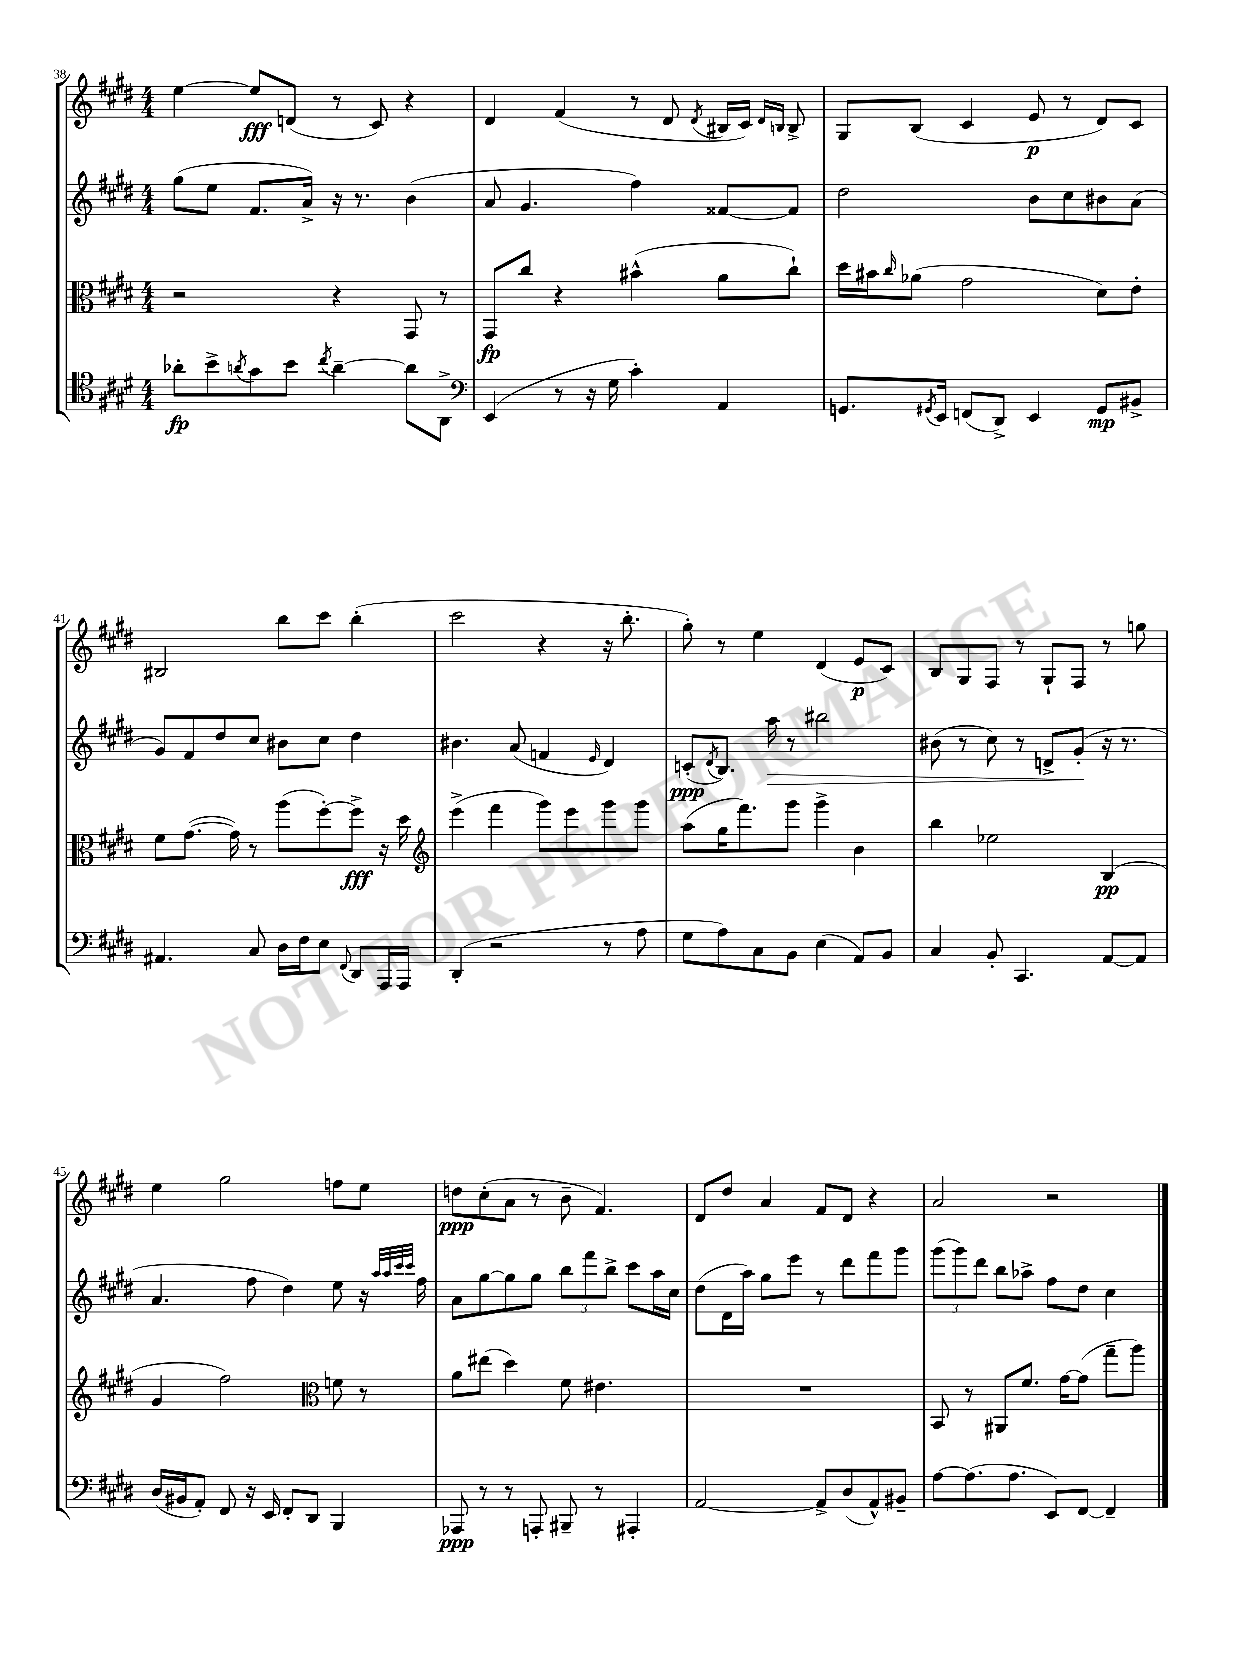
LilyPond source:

<<
\new StaffGroup <<
\new Staff = "s0" {
    \clef treble \key e \major \numericTimeSignature \time 4/4
    e''4~ e''8\fff d'8( r8 cis'8) r4 |
    dis'4 fis'4( r8 dis'8 \acciaccatura { dis'8 } bis16 cis'16) \grace { dis'16 b16 } b8-> |
    gis8 b8( cis'4 e'8\p r8 dis'8) cis'8 |
    bis2 b''8 cis'''8 b''4-.( |
    cis'''2 r4 r16 b''8.-. |
    gis''8-.) r8 e''4 dis'4( e'8\p cis'8) |
    b8 gis8 fis8 r8 gis8-! fis8 r8 g''8 |
    e''4 gis''2 f''8 e''8 |
    d''8\ppp cis''8-.( a'8 r8 b'8-- fis'4.) |
    dis'8 dis''8 a'4 fis'8 dis'8 r4 |
    a'2 r2 \bar "|." |
}
\new Staff = "s1" {
    \clef treble \key e \major \numericTimeSignature \time 4/4
    gis''8( e''8 fis'8. a'16->) r16 r8. b'4( |
    a'8 gis'4. fis''4) fisis'8~ fisis'8 |
    dis''2 b'8 cis''8 bis'8 a'8( |
    gis'8) fis'8 dis''8 cis''8 bis'8 cis''8 dis''4 |
    bis'4. a'8( f'4 \grace { e'16 } dis'4) |
    c'8-.\ppp( \acciaccatura { dis'8 } b8.) a''16\> r8 bis''2 |
    bis'8( r8 cis''8) r8 d'8-> gis'8-.\!( r16 r8. |
    a'4. fis''8 dis''4) e''8 r16 \grace { a''32 a''32 cis'''32 cis'''32 } fis''16 |
    a'8 gis''8~ gis''8 gis''8 \tuplet 3/2 { b''8 fis'''8 b''8-> } cis'''8 a''16 cis''16 |
    dis''8( dis'16 a''16) gis''8 e'''8 r8 dis'''8 fis'''8 gis'''8 |
    \tuplet 3/2 { gis'''8( gis'''8) dis'''8 } b''8 aes''8-> fis''8 dis''8 cis''4 \bar "|." |
}
\new Staff = "s2" {
    \clef alto \key e \major \numericTimeSignature \time 4/4
    r2 r4 gis,8 r8 |
    gis,8\fp cis''8 r4 bis'4-^( a'8 cis''8-!) |
    dis''16 bis'16 \grace { cis''16 } aes'8( gis'2 dis'8) e'8-. |
    fis'8 gis'8.~( gis'16) r8 a''8( fis''8~-.) fis''8->\fff r16 dis''16 |
    \clef treble e'''4->( fis'''4 gis'''8) e'''8 gis'''8 gis'''8 |
    a''8( gis''16 fis'''8.) gis'''8 gis'''4-> b'4 |
    b''4 ees''2 b4\pp( |
    gis'4 fis''2) \clef alto f'8 r8 |
    a'8 eis''8( dis''4) fis'8 eis'4. |
    R1 |
    b,8 r8 ais,8 fis'8. gis'16~ gis'8( gis''8-- a''8) \bar "|." |
}
\new Staff = "s3" {
    \clef tenor \key e \major \numericTimeSignature \time 4/4
    aes'8-.\fp b'8-> \acciaccatura { a'8 } gis'8 b'8 \acciaccatura { cis''8 } a'4~-- a'8 a,8-> |
    \clef bass e,4( r8 r16 gis16 cis'4-.) a,4 |
    g,8. \acciaccatura { gis,8 } e,16 f,8( dis,8->) e,4 gis,8\mp bis,8-> |
    ais,4. cis8 dis16 fis16 e8 \appoggiatura { fis,8 } dis,8 a,,16 a,,16 |
    dis,4-.( r2 r8 a8 |
    gis8 a8) cis8 b,8 e4( a,8) b,8 |
    cis4 b,8-. cis,4. a,8~ a,8 |
    dis16( bis,16 a,8-.) fis,8 r16 e,16 fis,8-. dis,8 b,,4 |
    aes,,8\ppp r8 r8 a,,8-. bis,,8-- r8 ais,,4-. |
    a,2~ a,8-> dis8( a,8-^) bis,8-- |
    a8~ a8.( a8. e,8) fis,8~ fis,4-- \bar "|." |
}
>>
>>
\layout { \context { \Score currentBarNumber = #38 } }
